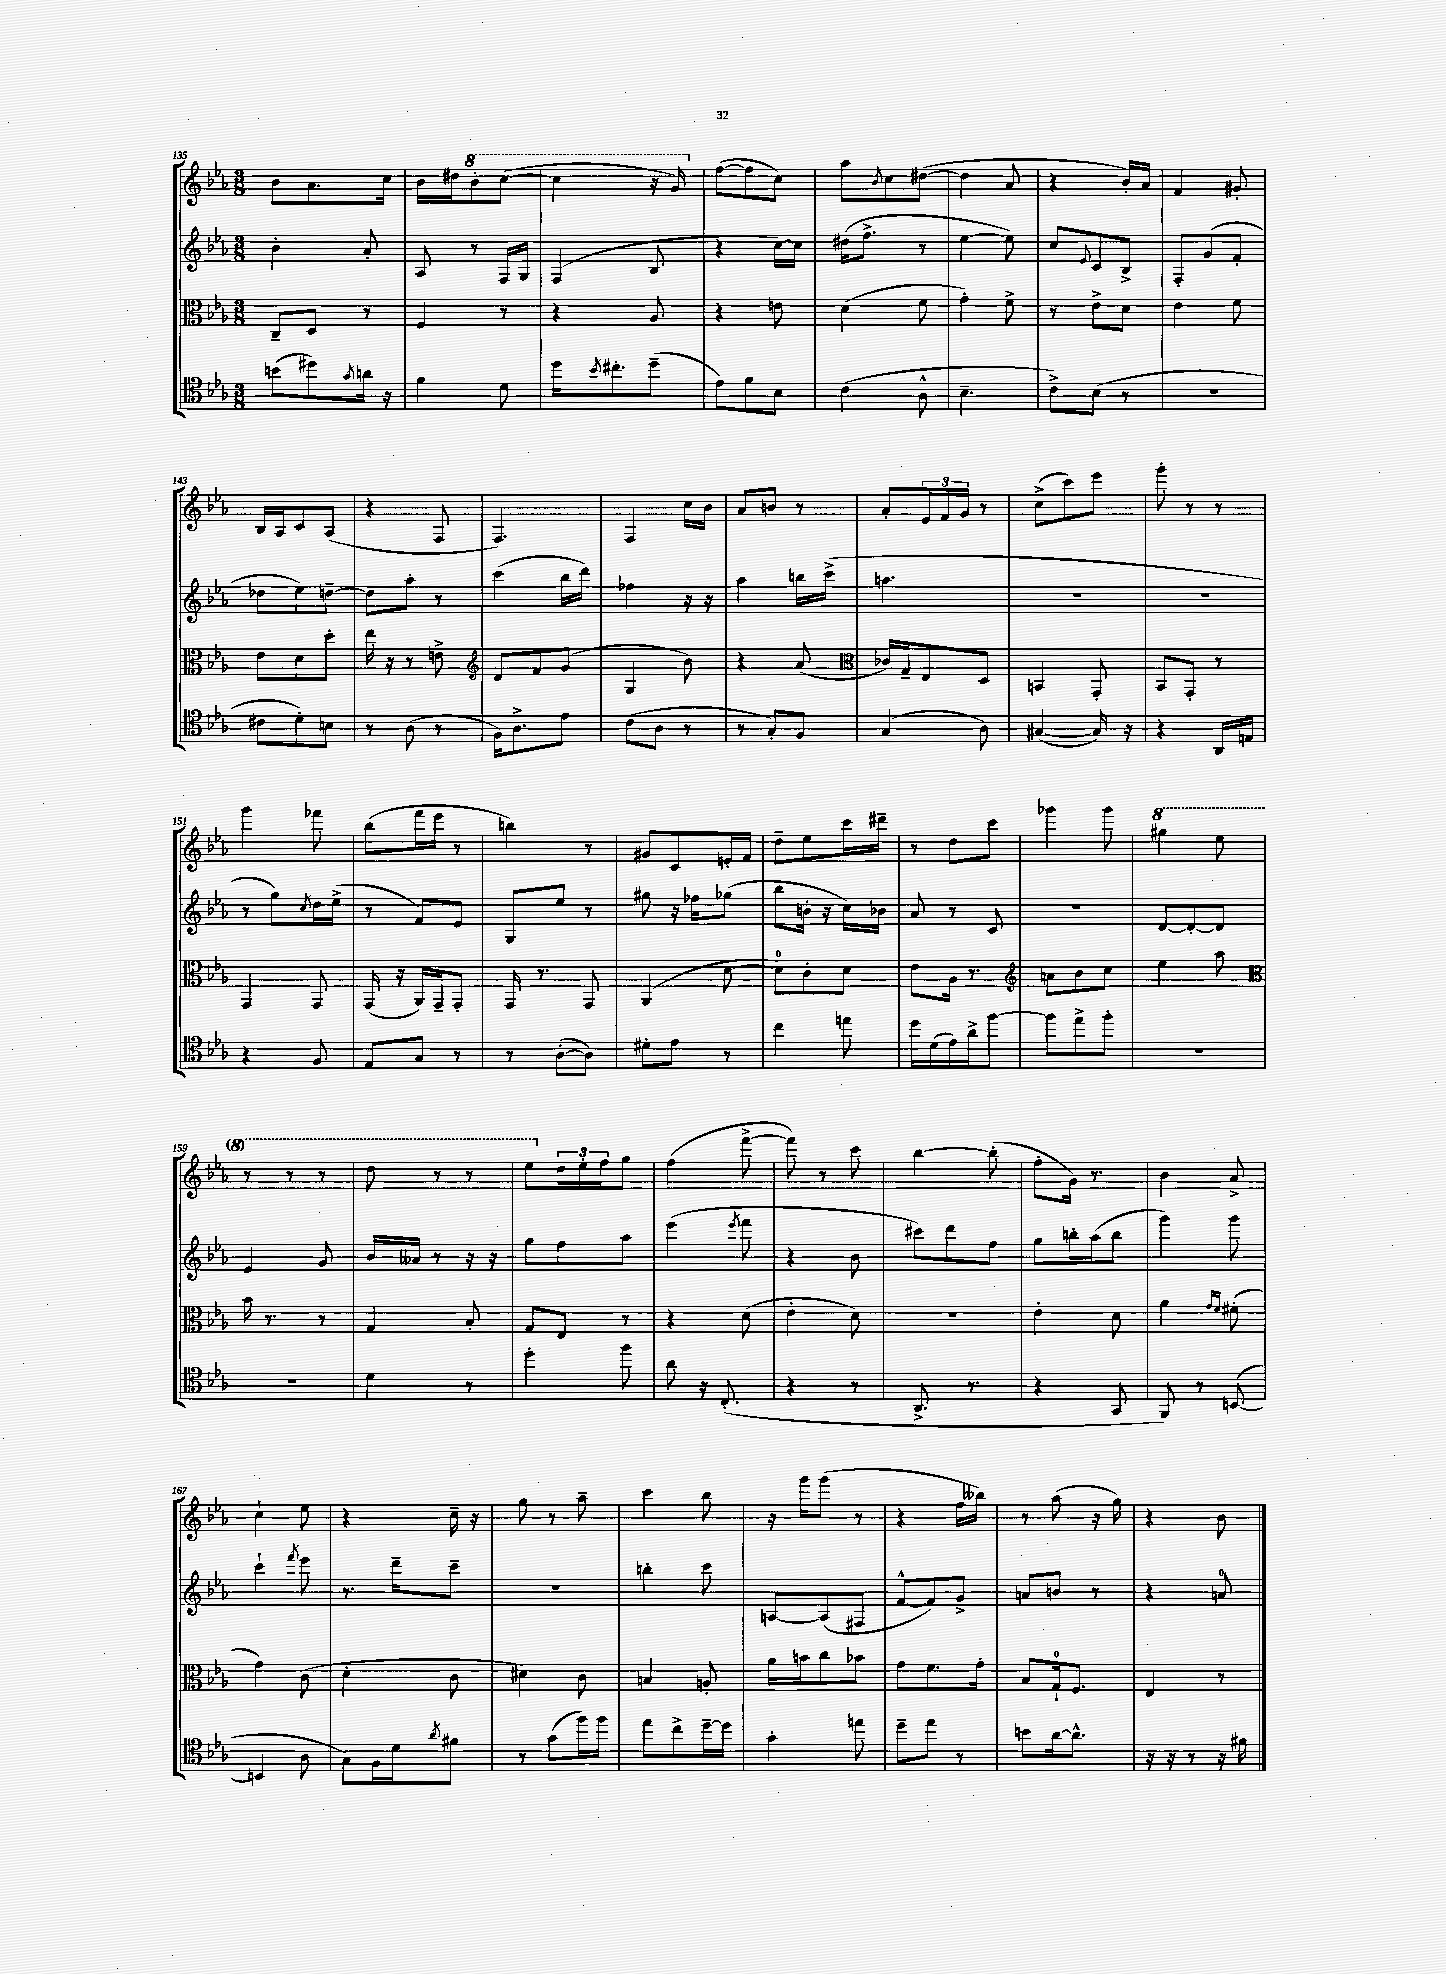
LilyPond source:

<<
\new StaffGroup <<
\new Staff = "s0" {
    \clef treble \key ees \major \numericTimeSignature \time 3/8
    bes'8 aes'8. c''16 |
    bes'16 dis''16 \ottava #1 bes''8-. c'''8~( |
    c'''4 r16 g''16) \ottava #0 |
    f''8~( f''8 c''8) |
    aes''8 \acciaccatura { bes'8 } c''8 dis''8~( |
    dis''4 aes'8 |
    r4 bes'16-.) aes'16 |
    f'4 gis'8-. |
    bes16 aes16 c'8 aes8( |
    r4 f8 |
    f4.) |
    f4 c''16 bes'16 |
    aes'8 b'8 r8 |
    aes'8-. \tuplet 3/2 { ees'16 f'16 g'16 } r8 |
    c''8->( c'''8) ees'''8 |
    g'''8-. r8 r8 |
    g'''4 fes'''8 |
    bes''8( f'''16 ees'''16 r8 |
    b''4) r8 |
    gis'8 c'8 e'16-. f'16 |
    d''8-- ees''8 c'''16 dis'''16-- |
    r8 d''8 c'''8 |
    ges'''4 ges'''8 |
    \ottava #1 gis'''4 ees'''8 |
    r8 r8 r8 |
    d'''8 r8 r8 |
    ees'''8 \ottava #0 \tuplet 3/2 { d''16 ees''16-. f''16 } g''8 |
    f''4( f'''8~-> |
    f'''8) r8 c'''8 |
    bes''4~ bes''8-.( |
    f''8-. g'16) r8. |
    bes'4 aes'8-> |
    c''4-! ees''8 |
    r4 c''16-- r16 |
    g''8 r8 aes''8-- |
    c'''4 bes''8 |
    r16 g'''16 g'''8( r8 |
    r4 f''16 beses''16) |
    r8 aes''8( r16 g''16) |
    r4 bes'8 \bar "|." |
}
\new Staff = "s1" {
    \clef treble \key ees \major \numericTimeSignature \time 3/8
    bes'4-. aes'8-. |
    aes8 r8 f16 g16 |
    f4( bes8 |
    r4 c''16~) c''16 |
    dis''16( f''8.-> r8 |
    ees''4~ ees''8) |
    c''8 \appoggiatura { ees'8 } c'8 bes8-> |
    f8-. g'8( f'8-. |
    des''8 ees''8) d''8~-- |
    d''8 aes''8-. r8 |
    c'''4( bes''16 d'''16) |
    fes''4 r16 r16 |
    aes''4 b''16 c'''16->( |
    a''4. |
    R4. |
    R4. |
    r8 g''8) \acciaccatura { c''8 } d''16 ees''16->( |
    r8 f'8) ees'8 |
    g8 ees''8 r8 |
    gis''8 r16 fes''16 ges''8( |
    bes''8 b'16-. r16 c''16) bes'16 |
    aes'8 r8 c'8 |
    R4. |
    d'8~ d'8~-. d'8 |
    ees'4 g'8 |
    bes'16 aeses'16 r8 r16 r16 |
    g''8 f''8 aes''8 |
    ees'''4( \acciaccatura { ees'''8 } f'''8 |
    r4 bes'8 |
    cis'''8) d'''8 f''8 |
    g''8 b''16-. aes''16( b''8 |
    g'''4) g'''8 |
    c'''4-! \acciaccatura { f'''8 } ees'''8 |
    r8. d'''16-- c'''8-- |
    R4. |
    b''4-. c'''8 |
    a8~ a8( fis8 |
    f'8~-^ f'8) g'8-> |
    a'8 b'8 r8 |
    r4 a'8-0 \bar "|." |
}
\new Staff = "s2" {
    \clef alto \key ees \major \numericTimeSignature \time 3/8
    c8-- d8 r8 |
    f4 r8 |
    r4 aes8 |
    r4 e'8 |
    d'4( f'8 |
    g'4-.) f'8-> |
    r8 ees'8-> d'8 |
    ees'4 f'8 |
    ees'8 d'8 d''8-. |
    ees''16 r16 r8 e'8-> |
    \clef treble d'8 f'8 g'8( |
    g4 bes'8) |
    r4 aes'8( |
    \clef alto ces'16) g16-- ees8 d8 |
    b,4 g,8-. |
    bes,8 g,8-. r8 |
    g,4 g,8 |
    g,16( r16 aes,16) g,16-- g,8-. |
    g,16 r8. g,8 |
    aes,4( d'8~ |
    d'8-0) c'8-. d'8 |
    ees'8 aes16 r8. |
    \clef treble a'8 bes'8 c''8 |
    ees''4 aes''8 |
    \clef alto bes'16 r8. r8 |
    g4 bes8-. |
    g8 ees8 r8 |
    r4 d'8( |
    ees'4-. d'8) |
    R4. |
    ees'4-. d'8 |
    aes'4 \grace { g'16 f'16 } fis'8-.( |
    g'4) c'8( |
    d'4-. c'8 |
    dis'4) c'8 |
    b4 a8-. |
    aes'16 b'16 c''8 bes'8 |
    g'8 f'8. g'16-. |
    bes8 g16-0-! f8. |
    ees4 r8 \bar "|." |
}
\new Staff = "s3" {
    \clef tenor \key ees \major \numericTimeSignature \time 3/8
    b'8( dis''8) \acciaccatura { g'8 } a'16 r16 |
    f'4 d'8 |
    d''16 \acciaccatura { bes'8 } cis''8.-. d''8--( |
    ees'8) f'8 bes8 |
    c'4( aes8-^ |
    bes4.-- |
    c'8->) bes8( r8 |
    R4. |
    cis'8 d'8-.) b8 |
    r8 aes8( r8 |
    f16) aes8.-> ees'8 |
    c'8( aes8 r8 |
    r8 g8-.) f8 |
    g4( aes8) |
    gis4~( gis16) r16 |
    r4 aes,16 e16 |
    r4 f8 |
    ees8 g8 r8 |
    r8 aes8~-.( aes8) |
    dis'8-. ees'8 r8 |
    c''4 e''8 |
    d''16 d'16( ees'16) aes'16-> f''8~ |
    f''8 ees''8-> f''8-. |
    R4. |
    R4. |
    d'4 r8 |
    d''4-. f''8 |
    aes'8 r16 c8.-.( |
    r4 r8 |
    aes,8.-> r8. |
    r4 g,8 |
    f,8) r8 b,8~( |
    b,4 aes8 |
    g8) f16 d'16 \acciaccatura { aes'8 } fis'8 |
    r8 g'8( f''16) f''16 |
    ees''8 c''8-> d''16~-- d''16 |
    g'4-. e''8 |
    d''8-- ees''8 r8 |
    b'8 aes'16~ aes'8.-^ |
    r16 r16 r8 r16 fis'16 \bar "|." |
}
>>
>>
\layout { \context { \Score currentBarNumber = #135 } }
